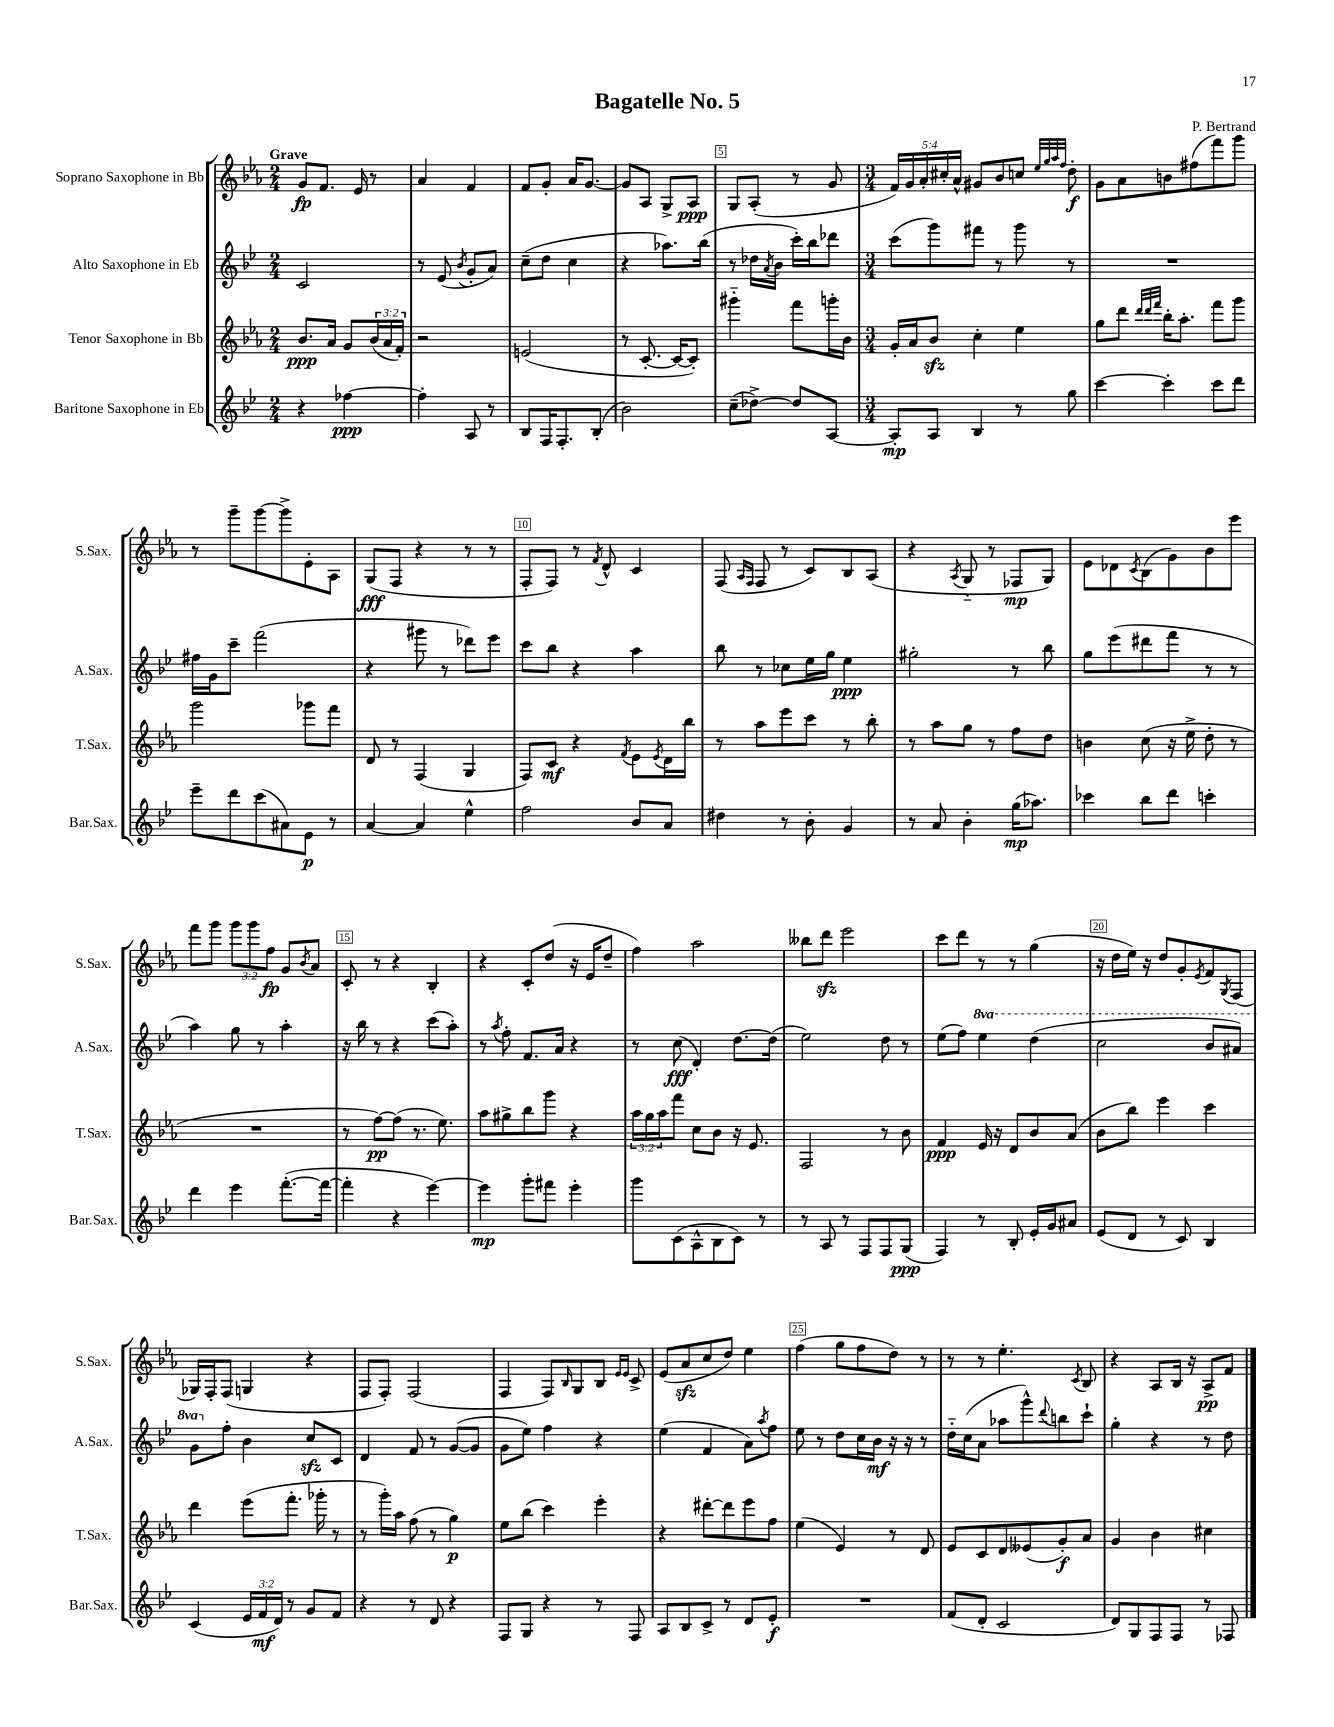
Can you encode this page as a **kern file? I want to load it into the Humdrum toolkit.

**kern	**dynam	**kern	**dynam	**kern	**dynam	**kern	**dynam
*part4	*part4	*part3	*part3	*part2	*part2	*part1	*part1
*staff4	*staff4	*staff3	*staff3	*staff2	*staff2	*staff1	*staff1
*I"Baritone Saxophone in Eb	*	*I"Tenor Saxophone in Bb	*	*I"Alto Saxophone in Eb	*	*I"Soprano Saxophone in Bb	*
*I'Bar.Sax.	*	*I'T.Sax.	*	*I'A.Sax.	*	*I'S.Sax.	*
*clefG2	*	*clefG2	*	*clefG2	*	*clefG2	*
*k[b-e-]	*	*k[b-e-a-]	*	*k[b-e-]	*	*k[b-e-a-]	*
*M2/4	*	*M2/4	*	*M2/4	*	*M2/4	*
=1	=1	=1	=1	=1	=1	=1	=1
!	!	!	!	!	!	!LO:TX:a:B:t=Grave	!
4r	.	8.b-/L	ppp	2c/	.	8g/L	fp
.	.	.	.	.	.	8.f/J	.
.	.	16a-/Jk	.	.	.	.	.
[4ff-X\	ppp	8g/L	.	.	.	.	.
.	.	.	.	.	.	16e-/	.
.	.	(24b-/L	.	.	.	8r	.
.	.	24a-/	.	.	.	.	.
.	.	24f'/JJ)	.	.	.	.	.
=2	=2	=2	=2	=2	=2	=2	=2
4ff-'\]	.	2r	.	8r	.	4a-/	.
.	.	.	.	(8e-/	.	.	.
.	.	.	.	8qb-/	.	.	.
8A/	.	.	.	8g'/L	.	4f/	.
8r	.	.	.	8a/J)	.	.	.
=3	=3	=3	=3	=3	=3	=3	=3
8B-/L	.	(2en/	.	(8cc~\L	.	8f/L	.
16F/K	.	.	.	8dd\J	.	8g'/J	.
8.F'/	.	.	.	.	.	.	.
.	.	.	.	4cc\	.	16a-/KL	.
.	.	.	.	.	.	[8.g/J	.
(8B-'/J	.	.	.	.	.	.	.
=4	=4	=4	=4	=4	=4	=4	=4
2b-\)	.	8r	.	4r	.	8g/L]	.
.	.	[8.c'/	.	.	.	8A-/J	.
.	.	.	.	8.aa-X\L)	.	8G^/L	.
.	.	16c/KL_	.	.	.	.	.
.	.	8c'/J])	.	.	.	8A-/J	ppp
.	.	.	.	(16bb-\Jk	.	.	.
=5	=5	=5	=5	=5	=5	=5	=5
(8cc~\L	.	4ggg#X\	.	8r	.	8G/L	.
[8dd-X^\J)	.	.	.	16dd-X\LL	.	(8A-'/J	.
.	.	.	.	8qa/	.	.	.
.	.	.	.	16b-\JJ	.	.	.
8dd-/L]	.	8fff\L	.	16ccc'\LL)	.	8r	.
.	.	.	.	16bb-\J	.	.	.
[8A/J	.	16gggn'\L	.	8ddd-X\J	.	8g/	.
.	.	16b-\JJ	.	.	.	.	.
=6	=6	=6	=6	=6	=6	=6	=6
*M3/4	*	*M3/4	*	*M3/4	*	*M3/4	*
8A'/L]	mp	16g'/LL	.	(8ccc\L	.	20f/LL)	.
.	.	.	.	.	.	20g/	.
.	.	16a-/J	.	.	.	.	.
.	.	.	.	.	.	20a-'/	.
8A/J	.	8b-zz/J	.	8ggg\)	.	.	.
.	.	.	.	.	.	20cc#X'/	.
.	.	.	.	.	.	20a-^^/JJ	.
4B-/	.	4cc'\	.	8fff#X\J	.	8g#X/L	.
.	.	.	.	8r	.	8b-/	.
8r	.	4ee-\	.	8ggg\	.	8ccn/J	.
.	.	.	.	.	.	32qqee-/LLL	.
.	.	.	.	.	.	32qqgg/	.
.	.	.	.	.	.	32qqaa-/	.
.	.	.	.	.	.	32qqff/JJJ	.
8gg\	.	.	.	8r	.	8dd'\	f
=7	=7	=7	=7	=7	=7	=7	=7
[4ccc\	.	8gg\L	.	2.r	.	8g\L	.
.	.	8ddd\J	.	.	.	8a-\	.
.	.	32qqddd/LLL	.	.	.	.	.
.	.	32qqddd/	.	.	.	.	.
.	.	32qqfff/JJJ	.	.	.	.	.
4ccc'\]	.	16bb-'\KL	.	.	.	8bn\	.
.	.	8.aa-'\J	.	.	.	.	.
.	.	.	.	.	.	(8ff#X\	.
8ccc\L	.	8fff\L	.	.	.	8fff\)	.
8ddd\J	.	8ggg\J	.	.	.	8ggg\J	.
!!LO:LB:g=z
=8	=8	=8	=8	=8	=8	=8	=8
8eee-~\L	.	2ggg\	.	16ff#X\LL	.	8r	.
.	.	.	.	16g\J	.	.	.
8ddd\	.	.	.	8ccc~\J	.	8ggg~\L	.
(8ccc\	.	.	.	(2fff\	.	[8ggg\	.
8a#X\)	.	.	.	.	.	8ggg^\]	.
8e-\J	p	8ggg-X\L	.	.	.	8e-'\	.
8r	.	8fff\J	.	.	.	8A-\J	.
=9	=9	=9	=9	=9	=9	=9	=9
[4a/	.	8d/	.	4r	.	(8G/L	fff
.	.	8r	.	.	.	8F/J	.
4a/]	.	(4F/	.	8ggg#X\	.	4r	.
.	.	.	.	8r	.	.	.
4ee-^^\	.	4G/	.	8ddd-X\L)	.	8r	.
.	.	.	.	8eee-\J	.	8r	.
=10	=10	=10	=10	=10	=10	=10	=10
2ff\	.	8F/L)	.	8ccc\L	.	8F'/L	.
.	.	8c/J	mf	8bb-\J	.	8F/J)	.
.	.	4r	.	4r	.	8r	.
.	.	.	.	.	.	8qf/	.
.	.	.	.	.	.	8d^^/	.
.	.	8qf/	.	.	.	.	.
8b-/L	.	8e-\L	.	4aa\	.	4c/	.
.	.	8qe-/	.	.	.	.	.
8a/J	.	16d\L	.	.	.	.	.
.	.	16bb-\JJ	.	.	.	.	.
=11	=11	=11	=11	=11	=11	=11	=11
4dd#X\	.	8r	.	8bb-\	.	(8F/	.
.	.	.	.	.	.	16qqA-/LL	.
.	.	.	.	.	.	16qqF/JJ	.
.	.	8aa-\L	.	8r	.	8F/	.
8r	.	8eee-\	.	8cc-X\L	.	8r	.
8b-'\	.	8ccc\J	.	16ee-\L	.	8c/L)	.
.	.	.	.	16gg\JJ	.	.	.
4g/	.	8r	.	4ee-\	ppp	8B-/	.
.	.	8bb-'\	.	.	.	(8A-/J	.
=12	=12	=12	=12	=12	=12	=12	=12
8r	.	8r	.	2gg#X'\	.	4r	.
8a/	.	8aa-\L	.	.	.	.	.
.	.	.	.	.	.	8qA-/	.
4b-'\	.	8gg\J	.	.	.	8G/	.
.	.	8r	.	.	.	8r	.
(16gg\KL	mp	8ff\L	.	8r	.	8F-X/L	mp
8.aa-X\J)	.	.	.	.	.	.	.
.	.	8dd\J	.	8bb-\	.	8G/J)	.
=13	=13	=13	=13	=13	=13	=13	=13
4ccc-X\	.	4bn\	.	8gg\L	.	8e-\L	.
.	.	.	.	(8eee-\	.	8d-X\	.
.	.	.	.	.	.	8qc/	.
8bb-\L	.	(8cc\	.	8ddd#X\	.	(8B-\	.
8ddd\J	.	16r	.	8fff\J	.	8g\)	.
.	.	16ee-^\	.	.	.	.	.
4cccn'\	.	8dd'\	.	8r	.	8b-\	.
.	.	8r	.	8r	.	8eee-\J	.
!!LO:LB:g=z
=14	=14	=14	=14	=14	=14	=14	=14
4ddd\	.	2.r	.	4aa\)	.	8fff\L	.
.	.	.	.	.	.	8ggg\J	.
4eee-\	.	.	.	8gg\	.	12ggg\L	.
.	.	.	.	.	.	12ggg\	.
.	.	.	.	8r	.	.	.
.	.	.	.	.	.	12ff\J	fp
([8.fff'\L	.	.	.	4aa'\	.	8g/L	.
.	.	.	.	.	.	8qb-/	.
.	.	.	.	.	.	8a-/J	.
16fff\Jk_	.	.	.	.	.	.	.
=15	=15	=15	=15	=15	=15	=15	=15
4fff'\]	.	8r	.	16r	.	8c'/	.
.	.	.	.	16bb-\	.	.	.
.	.	[8ff\L)	pp	8r	.	8r	.
4r	.	(8ff\J]	.	4r	.	4r	.
.	.	8.r	.	.	.	.	.
[4eee-\)	.	.	.	(8ccc\L	.	4B-'/	.
.	.	8.ee-\)	.	.	.	.	.
.	.	.	.	8aa'\J)	.	.	.
=16	=16	=16	=16	=16	=16	=16	=16
4eee-\]	mp	8aa-\L	.	8r	.	4r	.
.	.	.	.	8qaa/	.	.	.
.	.	8gg#X^\	.	8ff'\	.	.	.
8ggg'\L	.	8bb-\	.	8.f/L	.	8c'/L	.
8fff#X\J	.	8ggg\J	.	.	.	(8dd/J	.
.	.	.	.	16a/Jk	.	.	.
4eee-'\	.	4r	.	4r	.	16r	.
.	.	.	.	.	.	16e-/KL	.
.	.	.	.	.	.	8dd~/J	.
=17	=17	=17	=17	=17	=17	=17	=17
8ggg\L	.	24aa-\LL	.	8r	.	4ff\)	.
.	.	24gg\	.	.	.	.	.
.	.	24aa-\J	.	.	.	.	.
(8c\	.	8fff\J	.	(8cc\	fff	.	.
8A^^\	.	8cc\L	.	4d'/)	.	2aa-\	.
8B-\	.	8b-\J	.	.	.	.	.
8c\J)	.	16r	.	[8.dd\L	.	.	.
.	.	8.e-/	.	.	.	.	.
8r	.	.	.	.	.	.	.
.	.	.	.	(16dd\Jk]	.	.	.
=18	=18	=18	=18	=18	=18	=18	=18
8r	.	2F/	.	2ee-\)	.	8bb--X\L	.
8A/	.	.	.	.	.	8dddzz\J	.
8r	.	.	.	.	.	2eee-\	.
8F/L	.	.	.	.	.	.	.
8F/	.	8r	.	8dd\	.	.	.
(8G/J	ppp	8b-\	.	8r	.	.	.
=19	=19	=19	=19	=19	=19	=19	=19
4F/)	.	4f/	ppp	(8ee-\L	.	8ccc\L	.
.	.	.	.	8ff\J)	.	8ddd\J	.
*	*	*	*	*8va	*	*	*
8r	.	16e-/	.	4eee-\	.	8r	.
.	.	16r	.	.	.	.	.
8B-'/	.	8d/L	.	.	.	8r	.
16e-'/LL	.	8b-/	.	(4ddd\	.	(4gg\	.
16g/J	.	.	.	.	.	.	.
8a#X/J	.	(8a-/J	.	.	.	.	.
=20	=20	=20	=20	=20	=20	=20	=20
(8e-/L	.	8b-\L	.	2ccc\	.	16r	.
.	.	.	.	.	.	16dd\LL	.
8d/J	.	8bb-\J)	.	.	.	16ee-\JJ)	.
.	.	.	.	.	.	16r	.
8r	.	4eee-\	.	.	.	8dd/L	.
8c/)	.	.	.	.	.	8g'/	.
.	.	.	.	.	.	8qe-/	.
4B-/	.	4ccc\	.	8bb-/L	.	8f/	.
.	.	.	.	.	.	8qG/	.
.	.	.	.	8aa#X/J)	.	(8F/J	.
!!LO:LB:g=z
=21	=21	=21	=21	=21	=21	=21	=21
(4c/	.	4ddd\	.	8gg\L	.	16G-X/LL)	.
.	.	.	.	.	.	16F'/J	.
*	*	*	*	*X8va	*	*	*
.	.	.	.	8ff'\J	.	(8F/J	.
24e-/LL	.	(8eee-\L	.	4b-\	.	4Gn/	.
24f/	mf	.	.	.	.	.	.
24d/JJ)	.	.	.	.	.	.	.
8r	.	8.fff'\J	.	.	.	.	.
8g/L	.	.	.	8cczz/L	.	4r	.
.	.	16ggg-X'\	.	.	.	.	.
8f/J	.	8r	.	8c/J	.	.	.
=22	=22	=22	=22	=22	=22	=22	=22
4r	.	8r	.	4d/	.	8F/L	.
.	.	16ggg'\LL)	.	.	.	8F'/J)	.
.	.	16aa-\JJ	.	.	.	.	.
8r	.	(8ff\	.	8f/	.	(2F/	.
8d/	.	8r	.	8r	.	.	.
4r	.	4gg\)	p	([8g/L	.	.	.
.	.	.	.	8g/J]	.	.	.
=23	=23	=23	=23	=23	=23	=23	=23
8F/L	.	8ee-\L	.	8g\L	.	4F/	.
8G/J	.	(8bb-\J	.	8ee-\J)	.	.	.
4r	.	4ccc\)	.	4ff\	.	8F/L)	.
.	.	.	.	.	.	16qqB-/	.
.	.	.	.	.	.	8G/	.
8r	.	4eee-'\	.	4r	.	8B-/J	.
.	.	.	.	.	.	16qqe-/LL	.
.	.	.	.	.	.	16qqe-/JJ	.
8F/	.	.	.	.	.	8c^/	.
=24	=24	=24	=24	=24	=24	=24	=24
8A/L	.	4r	.	(4ee-\	.	(8e-/L	.
8B-/	.	.	.	.	.	8a-zz/	.
8c^/J	.	[8ddd#X'\L	.	4f/	.	8cc/	.
8r	.	8ddd#\]	.	.	.	8dd/J)	.
8d/L	.	8eee-\	.	8a\L)	.	4ee-\	.
.	.	.	.	8qaa/	.	.	.
8e-'/J	f	8ff\J	.	8ff\J	.	.	.
=25	=25	=25	=25	=25	=25	=25	=25
2.r	.	(4ee-\	.	8ee-\	.	(4ff\	.
.	.	.	.	8r	.	.	.
.	.	4e-/)	.	8dd\L	.	8gg\L	.
.	.	.	.	16cc\L	.	8ff\	.
.	.	.	.	16b-\JJ	mf	.	.
.	.	8r	.	16r	.	8dd\J)	.
.	.	.	.	16r	.	.	.
.	.	8d/	.	8r	.	8r	.
=26	=26	=26	=26	=26	=26	=26	=26
(8f/L	.	8e-/L	.	16dd\LL	.	8r	.
.	.	.	.	(16cc\J	.	.	.
8d'/J	.	8c/	.	8a\J	.	8r	.
2c/	.	8d/	.	8aa-X\L	.	4.ee-'\	.
.	.	(8e--X/	.	8ggg^^\)	.	.	.
.	.	.	.	8qqddd/	.	.	.
.	.	8g'/)	f	8bbn\	.	.	.
.	.	.	.	.	.	8qc/	.
.	.	8a-/J	.	8ccc`\J	.	8B-/	.
=27	=27	=27	=27	=27	=27	=27	=27
8d/L)	.	4g/	.	4gg'\	.	4r	.
8G/	.	.	.	.	.	.	.
8F/	.	4b-\	.	4r	.	8A-/L	.
8F/J	.	.	.	.	.	16B-/Jk	.
.	.	.	.	.	.	16r	.
8r	.	4cc#X\	.	8r	.	8A-^/L	pp
8F-X/	.	.	.	8dd\	.	8f/J	.
==	==	==	==	==	==	==	==
*-	*-	*-	*-	*-	*-	*-	*-
